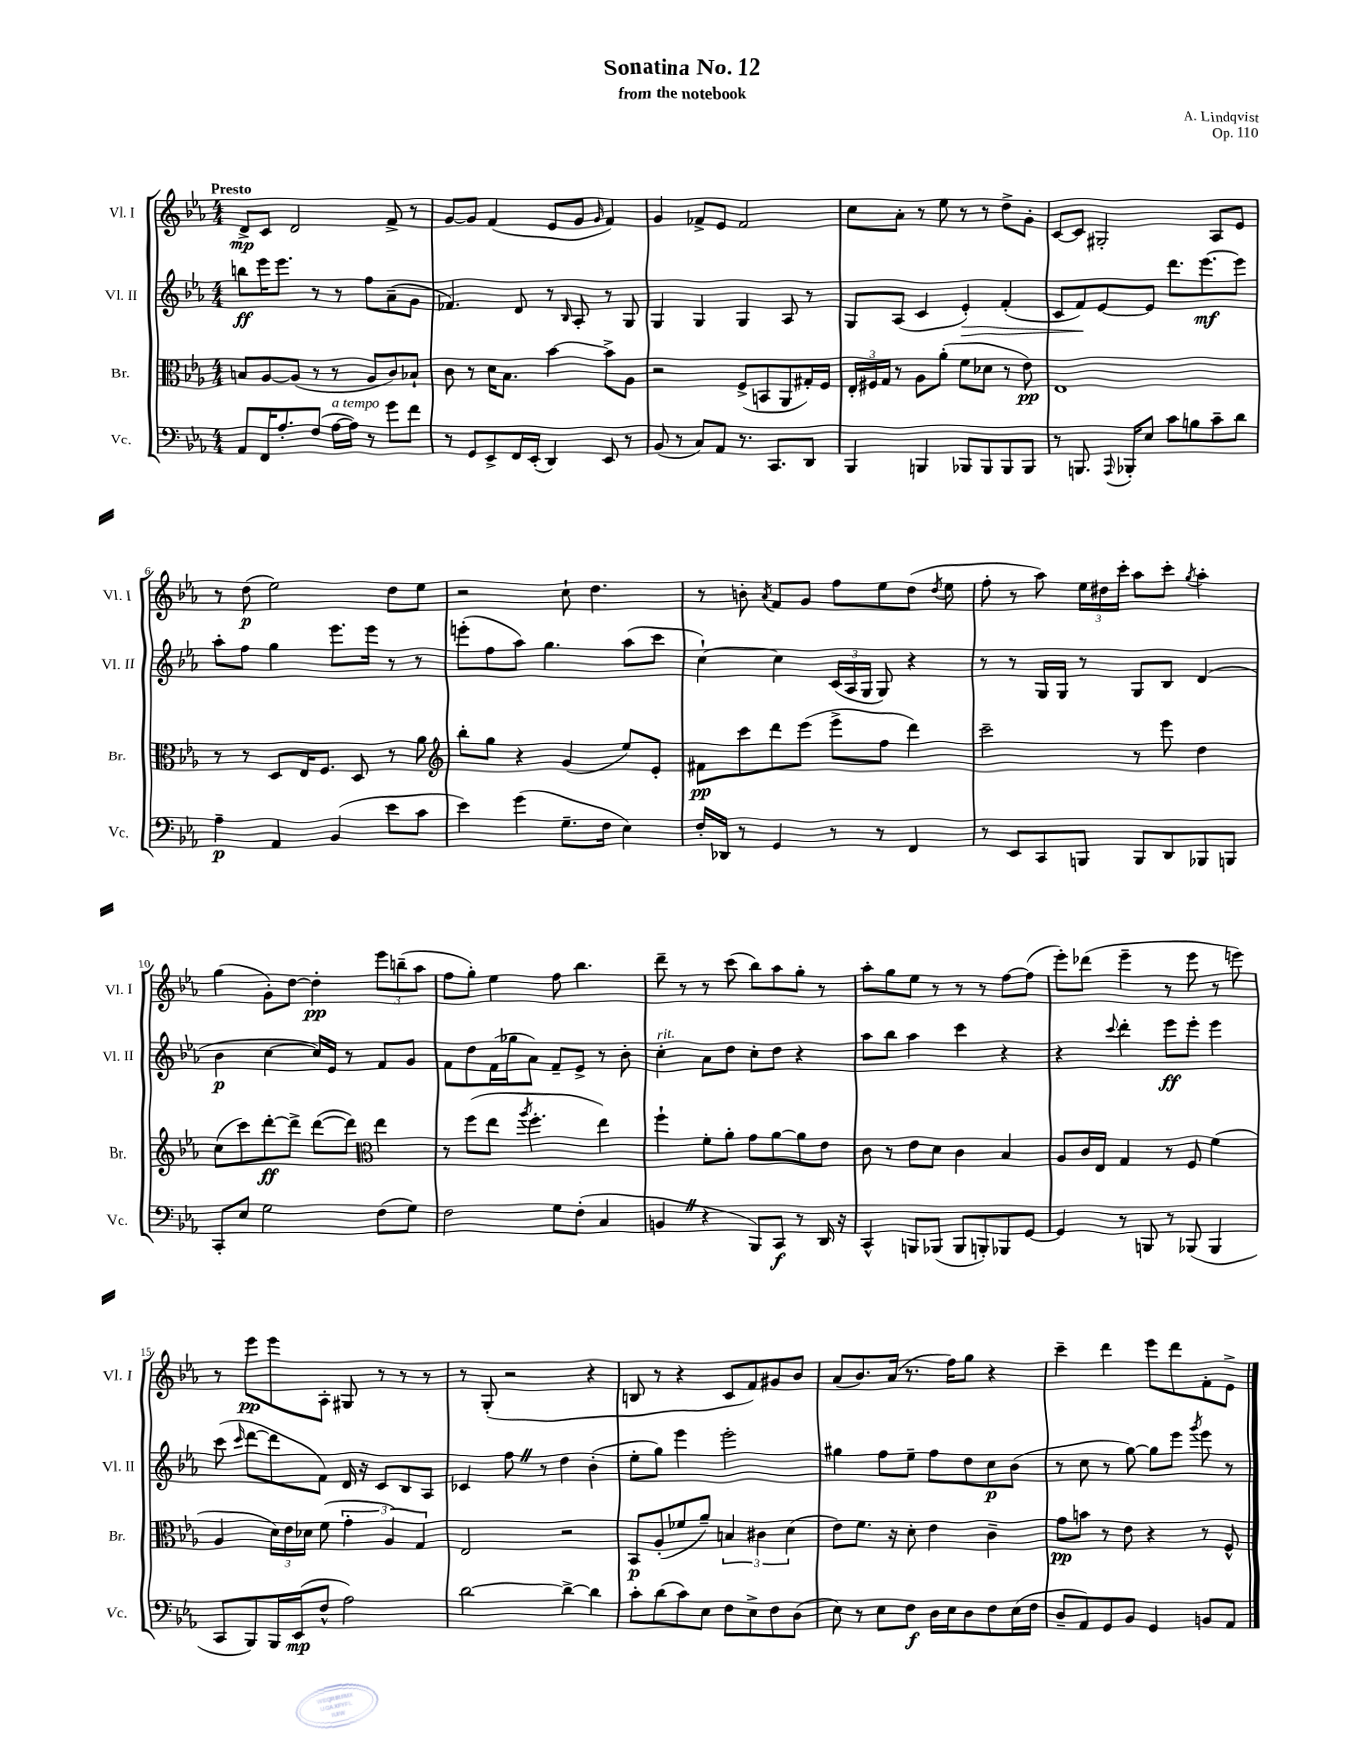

**kern	**kern	**kern	**kern
*staff4	*staff3	*staff2	*staff1
*clefF4	*clefC3	*clefG2	*clefG2
*k[b-e-a-]	*k[b-e-a-]	*k[b-e-a-]	*k[b-e-a-]
*M4/4	*M4/4	*M4/4	*M4/4
8AA-/L	8B/L	8bb\L	8d^/L
16FF/K	[8A-/	16eee-\K	8c/J
8.A-'/	.	8.eee-\J	.
.	(8A-/]J	.	2d/
(8F/J	8r	8r	.
[16A-\LL	8r	8r	.
16A-\]JJ)	.	.	.
8r	8A-/L	8ff\L	.
8g\L	8c/)	(8a-~\	8f^/
8f\J	8B-`/J	8g\J	8r
=	=	=	=
8r	8c\	4.f-/)	[8g/L
8GG/L	8r	.	8g/]J
8EE-^/	16d\LK	.	(4f/
.	8.B-\J	.	.
16FF/L	.	8d/	.
(16EE-'/JJ	.	.	.
4DD/)	[4b-\	8r	8e-/L
.	.	16qqB-/	.
.	.	8A-'/	8g/J
.	.	.	16qqg/
8EE-/	8b-^\]L	8r	4f/)
8r	8A-\J	8G/	.
=	=	=	=
(8BB-/	2r	4G/	4g/
8r	.	.	.
8C/L)	.	4G/	8f-^/L
8AA-/J	.	.	8e-/J
8.r	(8F^/L	4G/	2f-/
.	8BB/	.	.
8.CC/L	.	.	.
.	8AA-/	8A-/	.
8DD/J	16G#'/L)	8r	.
.	16F/JJ	.	.
=	=	=	=
4BBB-/	24E-'/LL	8G/L	8cc\L
.	24F#/	.	.
.	24G/JJ	.	.
.	8r	(8A-/J	8a-'\J
4BBB/	8A-\L	4c/	8r
.	(8a-'\J	.	8ee-\
8BBB-/L	8f\L	4e-'/)	8r
8BBB-/	8d-\J	.	8r
8BBB-/	8r	(4f'/	8dd^\L
8BBB-/J	8e-\)	.	8g'\J
=	=	=	=
8r	1E-	8c/L	[8c/L
8.BBB/	.	8f/)	8c/]J
.	.	[8e-/	2G#'/
8qqAAA-/	.	.	.
16BBB-'/LK	.	.	.
8E-/J	.	8e-/]J	.
8c\L	.	8.ddd\L	.
8B\	.	.	.
.	.	[8.eee-\	.
8c~\	.	.	8A-/L
8d\J	.	8eee-\]J	8e-/J
=	=	=	=
4A-~\	8r	8aa-'\L	8r
.	8r	8ff\J	(8dd\
4AA-/	8D/L	4gg\	2ee-\)
.	16E-/K	.	.
.	8.F/J	.	.
(4BB-/	.	8.eee-\L	.
.	8D/	.	.
.	.	16eee-\Jk	.
8e-\L	8r	8r	8dd\L
8c\J	8a-\	8r	8ee-\J
=	=	=	=
*	*clefG2	*	*
4e-\)	8bb-'\L	(8eee'\L	2r
.	8gg\J	8ff\	.
(4g\	4r	8aa-\J)	.
.	.	4.gg\	.
8.G~\L	(4g/	.	8cc`\
.	.	.	4.dd\
16F\Jk	.	.	.
4E-\)	8ee-/L)	(8aa-\L	.
.	8e-'/J	8ccc\J	.
=	=	=	=
16F'/LL	8f#\L	[4cc`\)	8r
16DD-/JJ	.	.	.
8r	8ccc\	.	8b'\
.	.	.	8qa-/
4GG/	8ddd\	4cc\]	8f/L
.	(8eee-\J	.	8g/J
8r	8eee-^\L	(24c/LL	8ff\L
.	.	24A-/	.
.	.	24G/JJ	.
8r	8ff\J	8G/)	8ee-\
4FF/	4ddd\)	4r	(8dd\J
.	.	.	8qdd/
.	.	.	8ee-\
=	=	=	=
8r	2ccc~\	8r	8ff'\
8EE-/L	.	8r	8r
8CC/	.	16G/LL	8aa-\)
.	.	16G/JJ	.
8BBB/J	.	8r	24ee-\LL
.	.	.	24dd#\
.	.	.	24ccc'\JJ
8BBB/L	8r	8G/L	8aa-\L
8DD/	8eee-\	8B-/J	8ccc'\J
.	.	.	8qgg/
8BBB-/	4dd\	(4d/	4aa-'\
8BBB/J	.	.	.
=	=	=	=
8CC'/L	(8cc\L	4b-\	(4gg\
8E-/J	8ccc\)	.	.
2G\	[8ddd'\	[4cc\	8g'\L)
.	8ddd^\]J	.	[8dd\J
.	([8ddd\L	16cc/]LL)	4dd'\]
.	.	16e-/JJ	.
.	8ddd\]J)	8r	.
*	*clefC3	*	*
(8F\L	4ee-\	8f/L	12eee-\L
.	.	.	(12bb~\
8G\J)	.	8g/J	.
.	.	.	12aa-\J
=	=	=	=
2F\	8r	8f\L	8ff\L
.	(8ff\L	8dd\	8gg'\J)
.	8ee-\J	(16f\L	4ee-\
.	.	16gg-\J	.
.	8qaa-/	.	.
.	4.ff'\	8a-\J)	.
8G\L	.	8f~/L	8ff\
(8F'\J	.	8e-^/J	4.bb-\
4C/	4ee-\)	8r	.
.	.	8b-'\	.
=	=	=	=
4BB/	4ff`\	4cc'\	8ddd~\
.	.	.	8r
4r	8f'\L	8a-\L	8r
.	8a-'\J	8dd\J	(8ccc\
8BBB-/L)	8g\L	8cc'\L	8bb-\L)
8CC/J	[8a-\	8dd\J	8aa-\
8r	8a-\]	4r	8gg'\J
16DD/	8e-\J	.	8r
16r	.	.	.
=	=	=	=
4CC^^/	8c\	8aa-\L	8aa-'\L
.	8r	8bb-\J	8gg\
8BBB/L	8e-\L	4aa-\	8ee-\J
(8BBB-/J	8d\J	.	8r
8BBB-/L	4c\	4ccc\	8r
8BBB'/)	.	.	8r
8BBB-/	4B-/	4r	[8ff\L
[8GG/J	.	.	(8ff\]J
=	=	=	=
4GG/]	8A-/L	4r	8eee-'\L)
.	16c/L	.	(8ddd-\J
.	16E-/JJ	.	.
.	.	8qqccc/	.
8r	4G/	4ddd'\	4eee-~\
8BBB/	.	.	.
8r	8r	8eee-\L	8r
(8BBB-/	8F/	8eee-'\J	8eee-\
4BBB-/	(4f\	4eee-\	8r
.	.	.	8eee\)
=	=	=	=
8CC/L	4A-/	(8ccc\	8r
.	.	16qqccc/	.
8BBB-/)	.	[8ddd\L	8eee-\L
16BBB-/L	24d\LL)	8ddd\]	8eee-\
.	24e-\	.	.
(16EE-/J	.	.	.
.	24d-\JJ	.	.
8F^^/J	(8f\	8f\J)	8A-'\J
2A-\)	6g'\	16d/	8G#/
.	.	16r	.
.	.	8c/L	8r
.	6A-/)	.	.
.	.	8B-/	8r
.	6G/	.	.
.	.	8A-/J	8r
=	=	=	=
[2d\	2E-/	4c-/	8r
.	.	.	(8G'/
.	.	8ff\	2r
.	.	8r	.
4d^\_	2r	4dd\	.
4d\]	.	(4b-'\	4r
=	=	=	=
8c'\L	8BB-/L	8ee-'\L	8B/
(8d\	(8A-'/	8gg\J)	8r
8c\)	8f-/	4eee-\	4r
8E-\J	8a-~/J)	.	.
8F\L	6B/	2eee-'\	8c/L
8E-^\	.	.	8f/)
.	6c#\	.	.
8F\	.	.	8g#/
.	(6d\	.	.
(8D\J	.	.	8b-/J
=	=	=	=
8E-\)	8e-\L)	4gg#\	(8a-/L
8r	8.f\J	.	8.b-/)
8E-\L	.	8ff\L	.
.	16r	.	(16a-/Jk
8F\J	8d'\	8ee-~\J	8.r
16D\LL	4e-\	8ff\L	.
16E-\J	.	.	16ff\LK)
8D\	.	8dd\	8gg\J
8F\	4c~\	8cc\	4r
(16E-\L	.	(8b-\J	.
16F\JJ	.	.	.
=	=	=	=
8D~/L	8g\L	8r	4ccc~\
8AA-/)	8b\J	8cc\	.
8GG/	8r	8r	4ddd\
8BB-/J	8e-\	[8gg\)	.
4GG/	4r	8gg\]L	8eee-\L
.	.	8eee-\J	8ddd\
.	.	8qggg/	.
8BB/L	8r	8eee-\	8f'\
8AA-/J	8F^^/	8r	8e-^\J
==	==	==	==
*-	*-	*-	*-
